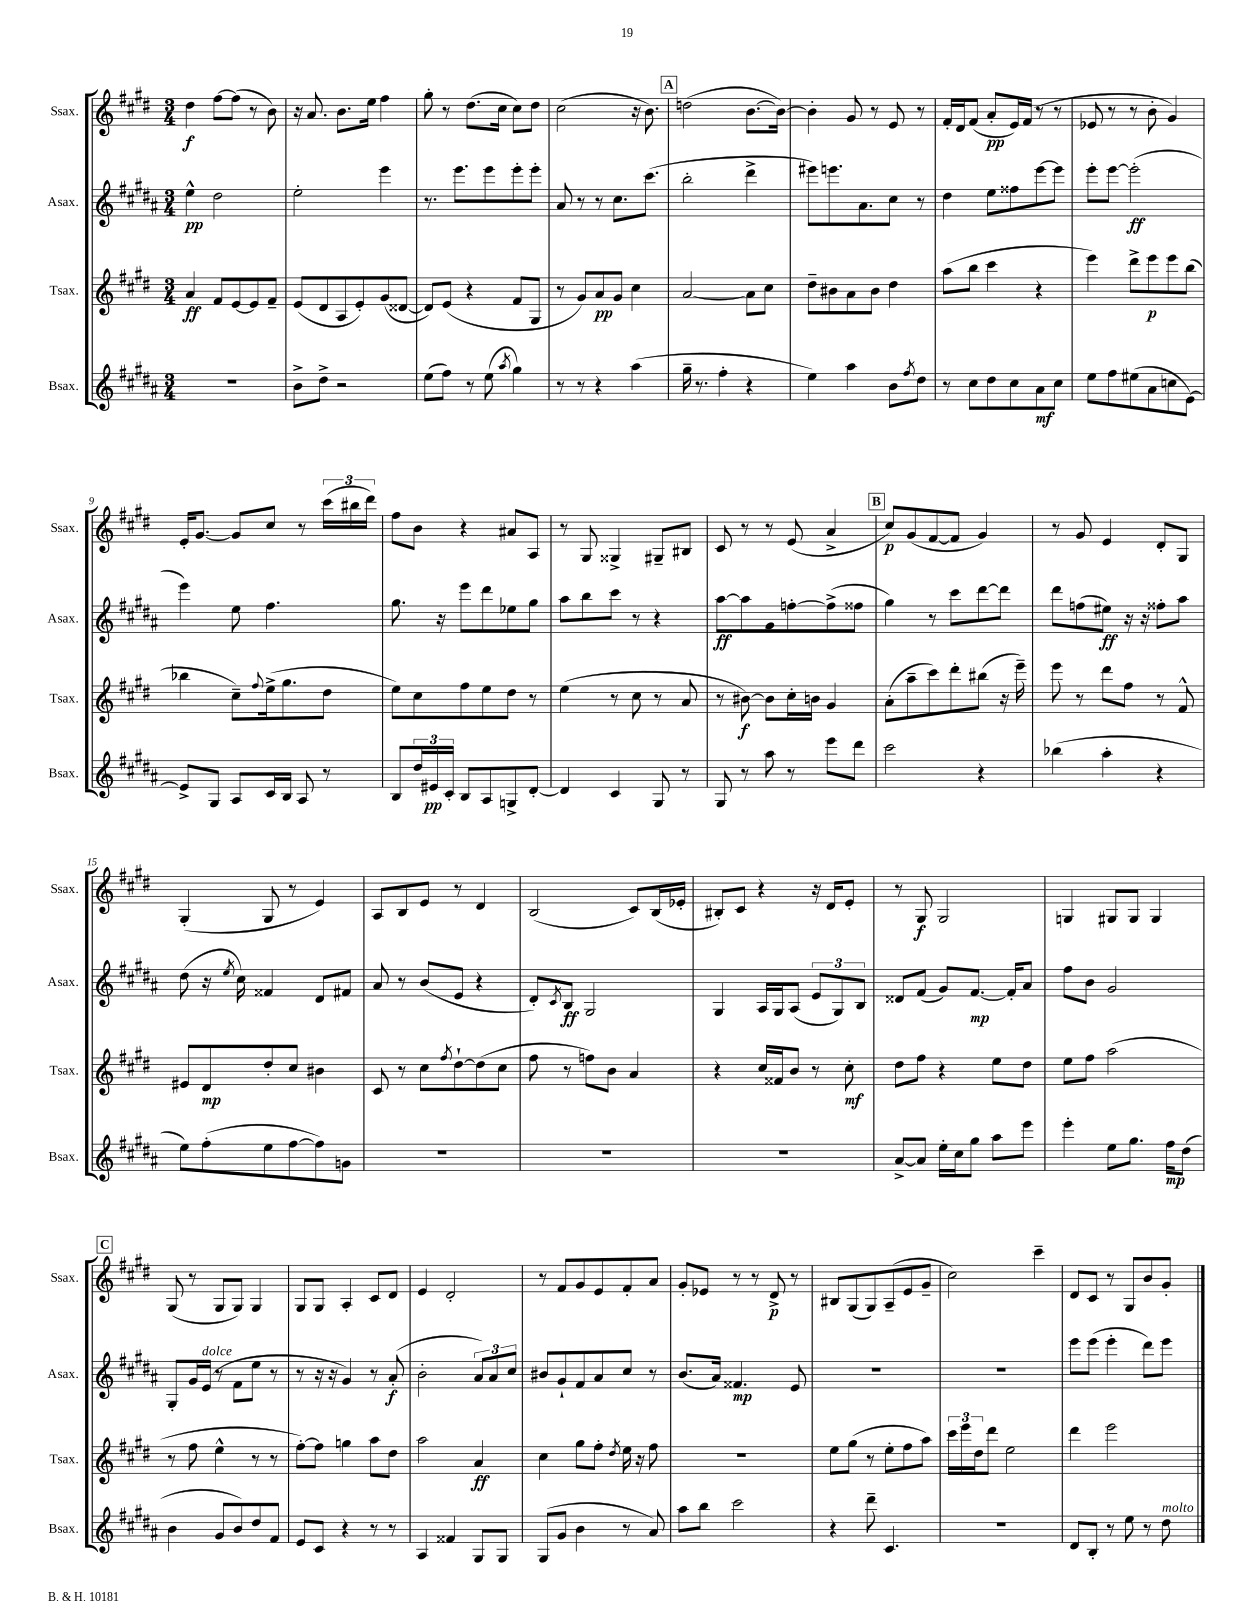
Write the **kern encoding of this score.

**kern	**kern	**kern	**kern
*staff4	*staff3	*staff2	*staff1
*clefG2	*clefG2	*clefG2	*clefG2
*k[f#c#g#d#a#]	*k[f#c#g#d#]	*k[f#c#g#d#a#]	*k[f#c#g#d#]
*M3/4	*M3/4	*M3/4	*M3/4
2.r	4a	4ee^^	4dd#
.	8f#	2dd#	[8ff#
.	[8e	.	(8ff#]
.	8e]	.	8r
.	8f#~	.	8b)
=	=	=	=
8b^	(8e	2ee'	16r
.	.	.	8.a
8dd#^	8d#	.	.
2r	8A	.	8.b
.	8e')	.	.
.	.	.	16ee
.	(8g#	4eee	4ff#
.	[8d##	.	.
=	=	=	=
(8ee	8d##])	8.r	8gg#'
8ff#)	(8e	.	8r
.	.	8.eee	.
8r	4r	.	(8.dd#
(8ee	.	8eee	.
.	.	.	16cc#
8qaa#	.	.	.
4gg#)	8f#	8eee'	8cc#)
.	8G#	8eee'	8dd#
=	=	=	=
8r	8r	8a#	(2cc#
8r	8g#)	8r	.
4r	8a	8r	.
.	8g#	8.cc#	.
(4aa#	4cc#	.	16r
.	.	(8.ccc#	8.b)
=	=	=	=
16gg#~	[2a	2bb'	(2dd
8.r	.	.	.
4ff#'	.	.	.
4r	8a]	4ddd#^	[8.b
.	8cc#	.	.
.	.	.	16b_)
=	=	=	=
4ee)	8dd#~	8eee#)	4b']
.	8b#	8.eee	.
4aa#	8a	.	8g#
.	.	8.a#	.
.	8b#	.	8r
8b	4dd#	8cc#	8e
8qff#	.	.	.
8dd#	.	8r	8r
=	=	=	=
8r	(8aa	4dd#	16f#'
.	.	.	16d#
8cc#	8bb	.	(8f#
8dd#	4ccc#	8ee	8a'
8cc#	.	8ff##	16e)
.	.	.	(16f#
8a#	4r	[8eee	8r
8cc#	.	8eee]	8r
=	=	=	=
8ee	4eee)	8eee'	8e-
8ff#	.	[8eee	8r
(8ee#	8ddd#^	(2eee']	8r
8a#	8eee	.	8b'
8cc	8eee	.	4g#)
[8e)	(8bb	.	.
=	=	=	=
8e^]	4bb-	4eee)	16e'
.	.	.	[8.g#
8G#	.	.	.
8A#	8cc#~)	8ee	8g#]
.	8qqff#	.	.
16c#	(16ee^	4.ff#	8cc#
16B	8.gg#	.	.
8A#	.	.	8r
8r	8dd#	.	(24ccc#
.	.	.	24bb#
.	.	.	24ddd#)
=	=	=	=
8B	8ee)	8.gg#	8ff#
24dd#	8cc#	.	8b
24e#	.	.	.
.	.	16r	.
24c#'	.	.	.
8B	8ff#	8eee	4r
8A#	8ee	8ddd#	.
8G^	8dd#	8ee-	8a#
[8d#'	8r	8gg#	8A
=	=	=	=
4d#]	(4ee	8aa#	8r
.	.	8bb	8G#
4c#	8r	8ccc#	4G##^
.	8cc#	8r	.
8G#	8r	4r	8G#~
8r	8a	.	8B#
=	=	=	=
8G#	8r	[8aa#	8c#
8r	[8b#)	8aa#]	8r
8aa#	8b#]	8g#	8r
8r	16cc#'	[8ff'	(8e
.	16b	.	.
8eee	4g#	(8ff^]	4a^
8ddd#	.	8ff##	.
=	=	=	=
2ccc#	(8a'	4gg#)	8cc#)
.	8aa~	.	(8g#
.	8ccc#)	8r	[8f#
.	8ddd#'	8ccc#	8f#]
4r	(8bb#	[8ddd#	4g#)
.	16r	8ddd#]	.
.	16eee~)	.	.
=	=	=	=
(4bb-	8eee	8ddd#	8r
.	8r	(8ff	8g#
4aa#'	8ddd#	8ee#)	4e
.	8ff#	16r	.
.	.	16r	.
4r	8r	8ff##'	8d#'
.	8f#^^	8aa#	8G#
=	=	=	=
8ee)	8e#	(8dd#	(4G#'
(8ff#'	8d#	16r	.
.	.	8qee	.
.	.	16cc#)	.
8ee	8dd#'	4f##	8G#
[8ff#	8cc#	.	8r
8ff#])	4b#	8d#	4e)
8g	.	8f#	.
=	=	=	=
2.r	8c#	8a#	8A
.	8r	8r	8B
.	8cc#	(8b	8e
.	8qff#	.	.
.	[8dd#`	8e	8r
.	(8dd#]	4r	4d#
.	8cc#	.	.
=	=	=	=
2.r	8ff#	8d#')	(2B
.	.	8qc#	.
.	8r	8B	.
.	8ff)	2G#	.
.	8b	.	.
.	4a	.	8c#)
.	.	.	(16B
.	.	.	16e-'
=	=	=	=
2.r	4r	4G#	8B#')
.	.	.	8c#
.	16cc#	16A#	4r
.	16f##	16G#	.
.	8b	(8A#	.
.	8r	12e	16r
.	.	.	16d#
.	.	12G#)	.
.	8cc#'	.	8e'
.	.	12B	.
=	=	=	=
[8a#^	8dd#	8d##	8r
8a#]	8ff#	(8f#	8G#
16ee'	4r	8g#)	2G#
16cc#	.	.	.
8gg#	.	[8.f#	.
8aa#	8ee	.	.
.	.	16f#']	.
8eee	8dd#	8a#	.
=	=	=	=
4eee'	8ee	8ff#	4G
.	8ff#	8b	.
8ee	(2aa	2g#	8G#
8.gg#	.	.	8G#
.	.	.	4G#
16ff#	.	.	.
(8dd#	.	.	.
=	=	=	=
4b	8r	8G#'	(8G#
.	8ff#	16g#	8r
.	.	(16e	.
8g#	4ee^^	8r	8G#
8b)	.	8f#	8G#)
8dd#	8r	8ee	4G#
8f#	8r	8r	.
=	=	=	=
8e	[8ff#')	8r	8G#
8c#	8ff#]	16r	8G#
.	.	16r	.
4r	4gg	4g#)	4A'
8r	8aa	8r	8c#
8r	8dd#	(8a#'	8d#
=	=	=	=
4A#	2aa	2b'	4e
4f##	.	.	2d#'
8G#	4a	12a#)	.
.	.	12a#	.
8G#	.	.	.
.	.	12cc#	.
=	=	=	=
(8G#	4cc#	8b#	8r
8g#	.	8g#`	8f#
4b	8gg#	8f#	8g#
.	8ff#'	8a#	8e
.	8qdd#	.	.
8r	16ee	8cc#	8f#'
.	16r	.	.
8a#)	8ff#	8r	8a
=	=	=	=
8aa#	2.r	(8.b	8g#'
8bb	.	.	8e-
.	.	16a#)	.
2ccc#	.	4.f##	8r
.	.	.	8r
.	.	.	8d#^
.	.	8e	8r
=	=	=	=
4r	8ee	2.r	8B#
.	(8gg#	.	(8G#
8ddd#~	8r	.	8G#)
4.c#	8ee'	.	(8A~
.	8ff#	.	8e
.	8aa)	.	8g#~
=	=	=	=
2.r	24ccc#	2.r	2cc#)
.	24eee	.	.
.	24dd#	.	.
.	8ddd#	.	.
.	2ee	.	.
.	.	.	4ccc#~
=	=	=	=
8d#	4ddd#	8eee	8d#
8B'	.	(8eee	8c#
8r	2eee	4eee'	8r
8ee	.	.	8G#
8r	.	8ddd#)	8b
8dd#	.	8eee	8g#'
==	==	==	==
*-	*-	*-	*-
